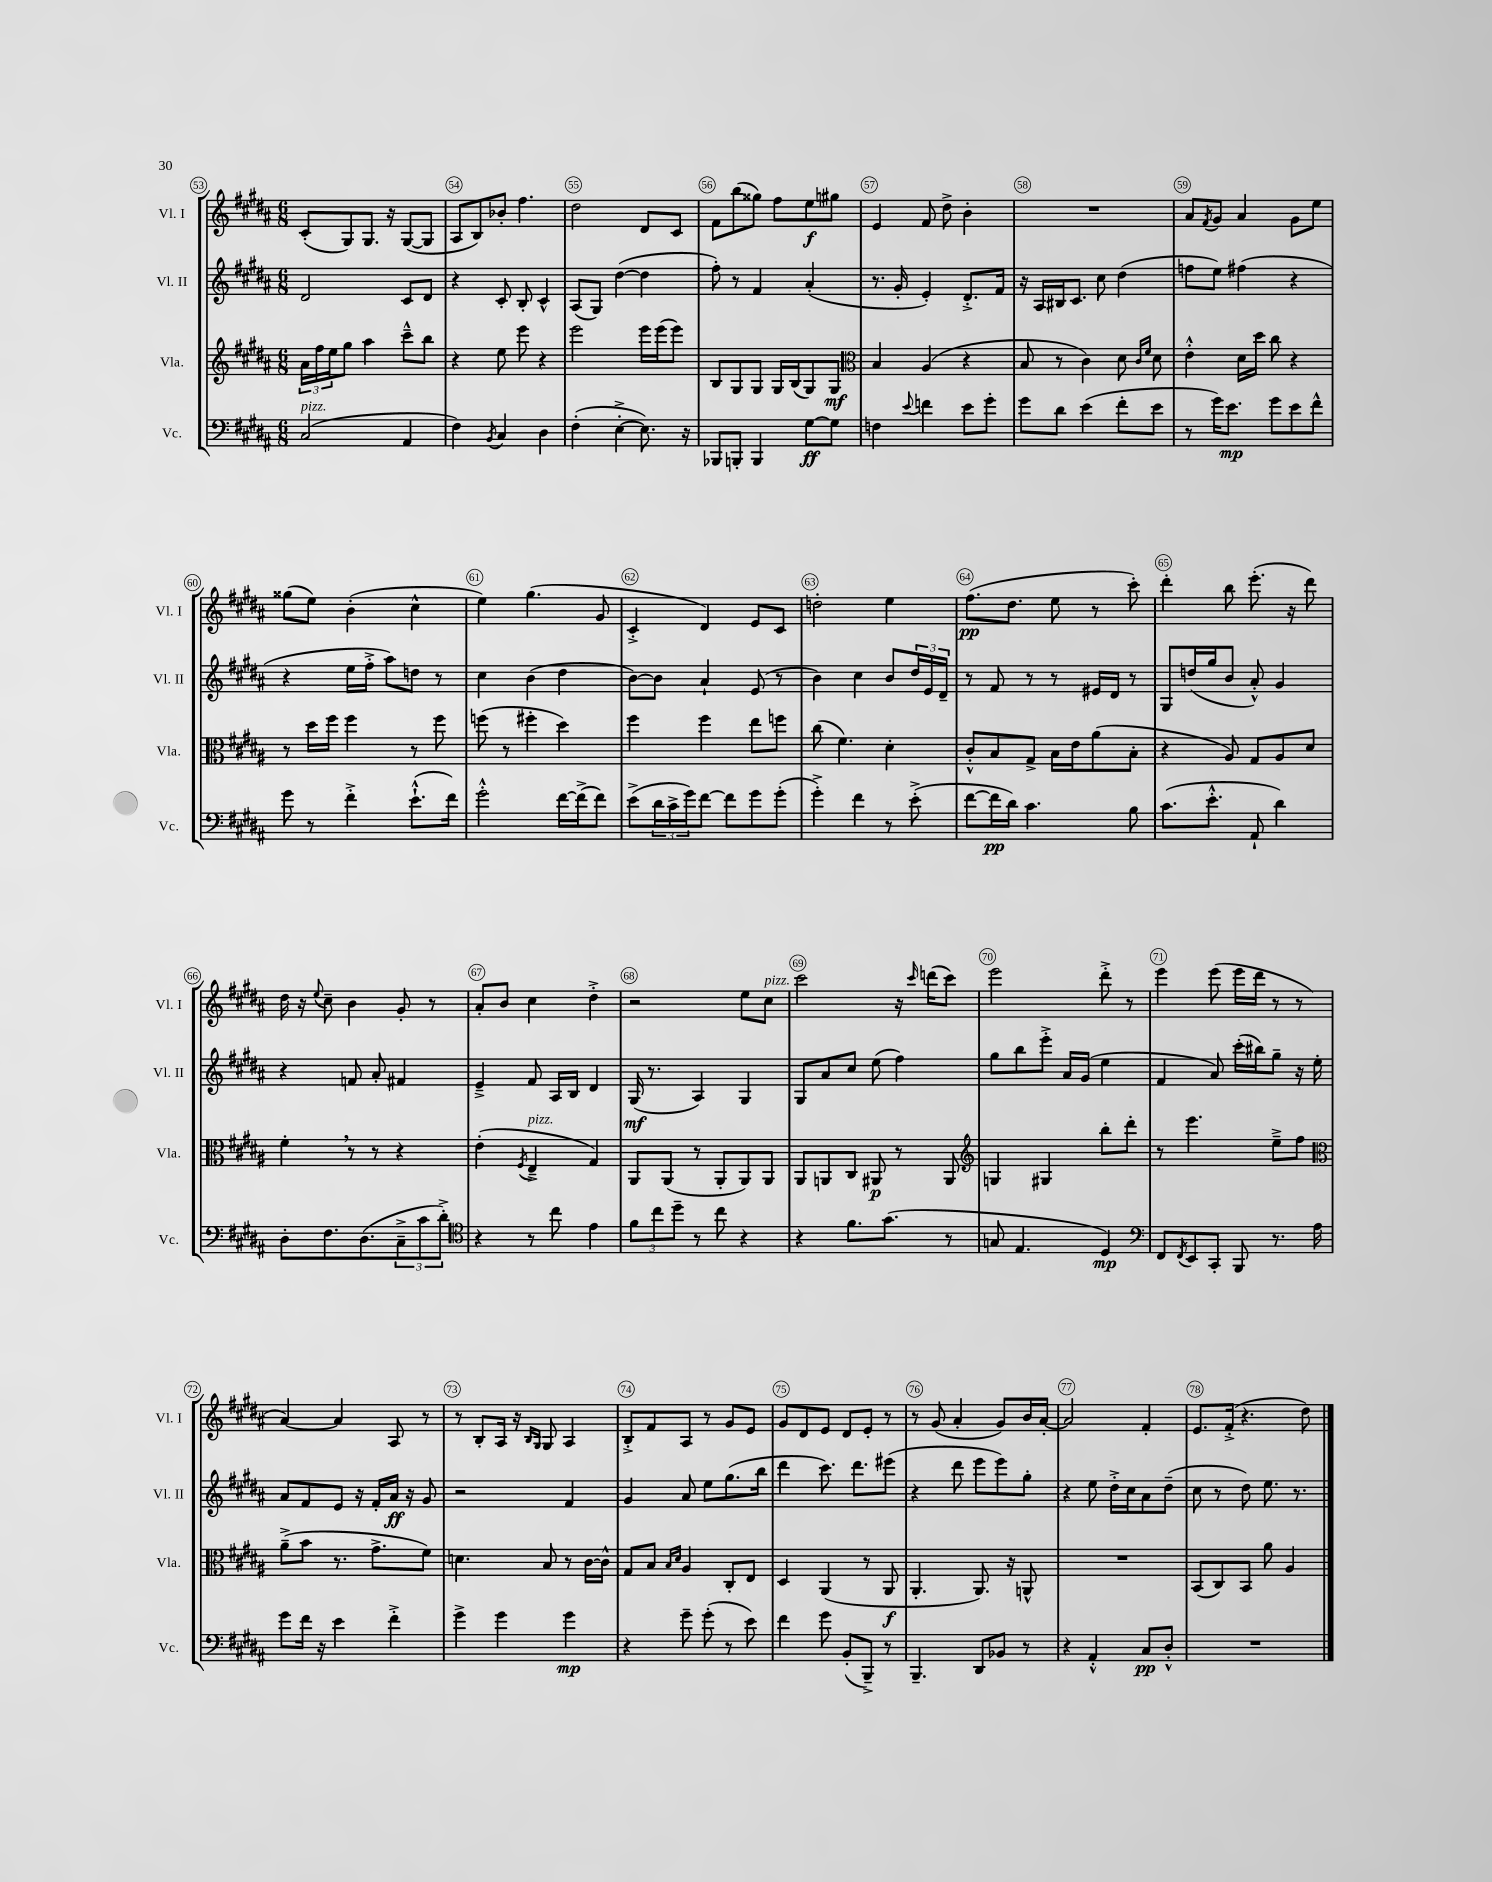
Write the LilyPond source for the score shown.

<<
\new StaffGroup <<
\new Staff = "s0" \with { instrumentName = "Vl. I" shortInstrumentName = "Vl. I" } {
    \clef treble \key b \major \numericTimeSignature \time 6/8
    cis'8-.( gis8) gis8. r16 gis8~( gis8 |
    ais8 b8) bes'8-. fis''4. |
    dis''2 dis'8 cis'8 |
    fis'8 b''8( gisis''8) fis''8 e''8\f gis''8 |
    e'4 fis'8 dis''8-> b'4-. |
    R2. |
    ais'8 \acciaccatura { fis'8 } gis'8 ais'4 gis'8 e''8 |
    gisis''8( e''8) b'4-.( cis''4-^ |
    e''4) gis''4.( gis'8 |
    cis'4-.-> dis'4) e'8 cis'8 |
    d''2-. e''4 |
    fis''8.\pp( dis''8. e''8 r8 cis'''8-.) |
    dis'''4-. b''8 e'''8.-.( r16 dis'''8) |
    dis''16 r16 \appoggiatura { e''8 } cis''8-- b'4 gis'8-. r8 |
    ais'8-. b'8 cis''4 dis''4-.-> |
    r2 e''8 cis''8^\markup { \italic "pizz." } |
    cis'''2 r16 \grace { cis'''16 } d'''16( cis'''8) |
    e'''2 dis'''8-.-> r8 |
    e'''4 e'''8( e'''16 dis'''16 r8 r8 |
    ais'4~) ais'4 ais8 r8 |
    r8 b8-. ais16 r16 \grace { b16 gis16 } gis8 ais4 |
    b8-.-> fis'8 ais8 r8 gis'8 e'8 |
    gis'8 dis'8 e'8 dis'8 e'8-. r8 |
    r8 gis'8( ais'4-. gis'8) b'16 ais'16~-. |
    ais'2 fis'4-. |
    e'8. fis'16-.->( r4. dis''8) \bar "|." |
}
\new Staff = "s1" \with { instrumentName = "Vl. II" shortInstrumentName = "Vl. II" } {
    \clef treble \key b \major \numericTimeSignature \time 6/8
    dis'2 cis'8 dis'8 |
    r4 cis'8-. b8-. cis'4-^ |
    ais8( gis8) dis''4~( dis''4 |
    fis''8-.) r8 fis'4 ais'4-.( |
    r8. gis'16-. e'4-.) dis'8.-.-> fis'16 |
    r16 ais16 bis16 cis'8. cis''8 dis''4( |
    f''8 e''8) fis''4( r4 |
    r4 e''16 fis''16-.-> ais''8) d''8 r8 |
    cis''4 b'4( dis''4 |
    b'8~) b'8 ais'4-! e'8( r8 |
    b'4) cis''4 b'8 \tuplet 3/2 { dis''16 e'16 dis'16-- } |
    r8 fis'8 r8 r8 eis'16 dis'16 r8 |
    gis8 d''16( gis''16 b'8 ais'8-.-^) gis'4 |
    r4 f'8 ais'8-. fis'4 |
    e'4---> fis'8 ais16 b16 dis'4 |
    gis16\mf( r8. ais4) gis4 |
    gis8 ais'8 cis''8 e''8( fis''4) |
    gis''8 b''8 e'''8-.-> ais'16 gis'16( e''4 |
    fis'4 ais'8) cis'''16-.( bis''16) gis''8-- r16 e''16-. |
    ais'8 fis'8 e'8 r16 fis'16-. ais'16\ff r16 gis'8 |
    r2 fis'4 |
    gis'4 ais'8 e''8 gis''8.( b''16 |
    dis'''4 cis'''8.) dis'''8. eis'''8( |
    r4 dis'''8 e'''8 e'''8) gis''8-. |
    r4 e''8 dis''16-.-> cis''16 ais'8 dis''8--( |
    cis''8 r8 dis''8) e''8. r8. \bar "|." |
}
\new Staff = "s2" \with { instrumentName = "Vla." shortInstrumentName = "Vla." } {
    \clef treble \key b \major \numericTimeSignature \time 6/8
    \tuplet 3/2 { ais'16 fis''16 e''16 } gis''8 ais''4 cis'''8---^ b''8 |
    r4 e''8 e'''8 r4 |
    e'''2 e'''16 e'''16( e'''8) |
    b8 gis8 gis8 gis16 b16( gis8) gis8\mf |
    \clef alto b4 ais4( r4 |
    b8 r8 cis'4) dis'8 \grace { cis'16 fis'16 } dis'8 |
    e'4-.-^ dis'16 dis''16 cis''8 r4 |
    r8 dis''16 fis''16 fis''4 r8 fis''8 |
    f''8( r8 fis''4-. dis''4) |
    fis''4 fis''4 e''8 f''8 |
    cis''8( fis'4.) dis'4-. |
    cis'8-.-^ b8 gis8-> b16 e'16 ais'8( b8-. |
    r4 ais8) gis8 ais8 dis'8 |
    fis'4-. \breathe r8 r8 r4 |
    e'4-.( \acciaccatura { fis8 } e4--->^\markup { \italic "pizz." } gis4) |
    ais,8 ais,8( r8 ais,8-. ais,8) ais,8 |
    ais,8 a,8 cis8 ais,8\p r8 ais,8 |
    \clef treble g4 gis4 b''8-. dis'''8-. |
    r8 e'''4. e''8---> fis''8 |
    \clef alto ais'8--->( b'8 r8. gis'8.-> fis'8) |
    d'4. b8 r8 cis'16~ cis'16-^ |
    gis8 b8 \grace { b16 dis'16 } ais4 cis8-. e8 |
    dis4 ais,4( r8 ais,8\f |
    ais,4.-. ais,8.) r16 a,8-^ |
    R2. |
    b,8( cis8) b,8 ais'8 ais4 \bar "|." |
}
\new Staff = "s3" \with { instrumentName = "Vc." shortInstrumentName = "Vc." } {
    \clef bass \key b \major \numericTimeSignature \time 6/8
    cis2^\markup { \italic "pizz." }( ais,4 |
    fis4) \acciaccatura { b,8 } cis4 dis4 |
    fis4-.( e4~-.-> e8.) r16 |
    bes,,8 b,,8-. b,,4 gis8~\ff gis8 |
    f4 \appoggiatura { e'8 } f'4 e'8 gis'8-. |
    gis'8 dis'8 e'4( fis'8-. e'8 |
    r8 gis'16) e'8.\mp gis'8 e'8 fis'8-^ |
    gis'8 r8 fis'4-.-> e'8.-!-^( fis'16) |
    gis'2-.-^ fis'16~ fis'16->( fis'8) |
    e'8->( \tuplet 3/2 { dis'16 cis'16-> gis'16) } fis'8~ fis'8 gis'8 gis'8-.( |
    gis'4-.->) fis'4 r8 e'8-.->( |
    fis'8~ fis'16\pp dis'16) cis'4. b8 |
    cis'8.( e'8.-.-^ ais,8-! dis'4) |
    dis8-. fis8. dis8.( \tuplet 3/2 { cis8---> cis'8 dis'8-.->) } |
    \clef tenor r4 r8 cis''8 e'4 |
    \tuplet 3/2 { fis'8 cis''8 dis''8-- } r8 cis''8 r4 |
    r4 fis'8. gis'8.( r8 |
    g8 e4. dis4\mp) |
    \clef bass fis,8 \acciaccatura { fis,8 } e,8 cis,8-. b,,8 r8. ais16 |
    gis'8 fis'16 r16 e'4 fis'4-.-> |
    gis'4-> gis'4 gis'4\mp |
    r4 gis'8-- gis'8-.( r8 e'8) |
    fis'4 gis'8 b,8-.( b,,8--->) r8 |
    b,,4.-- dis,8 bes,8 r8 |
    r4 ais,4-.-^ cis8\pp dis8-.-^ |
    R2. \bar "|." |
}
>>
>>
\layout { \context { \Score currentBarNumber = #53 \override BarNumber.break-visibility = ##(#f #t #t) barNumberVisibility = #all-bar-numbers-visible \override BarNumber.stencil = #(make-stencil-circler 0.1 0.3 ly:text-interface::print) } }
